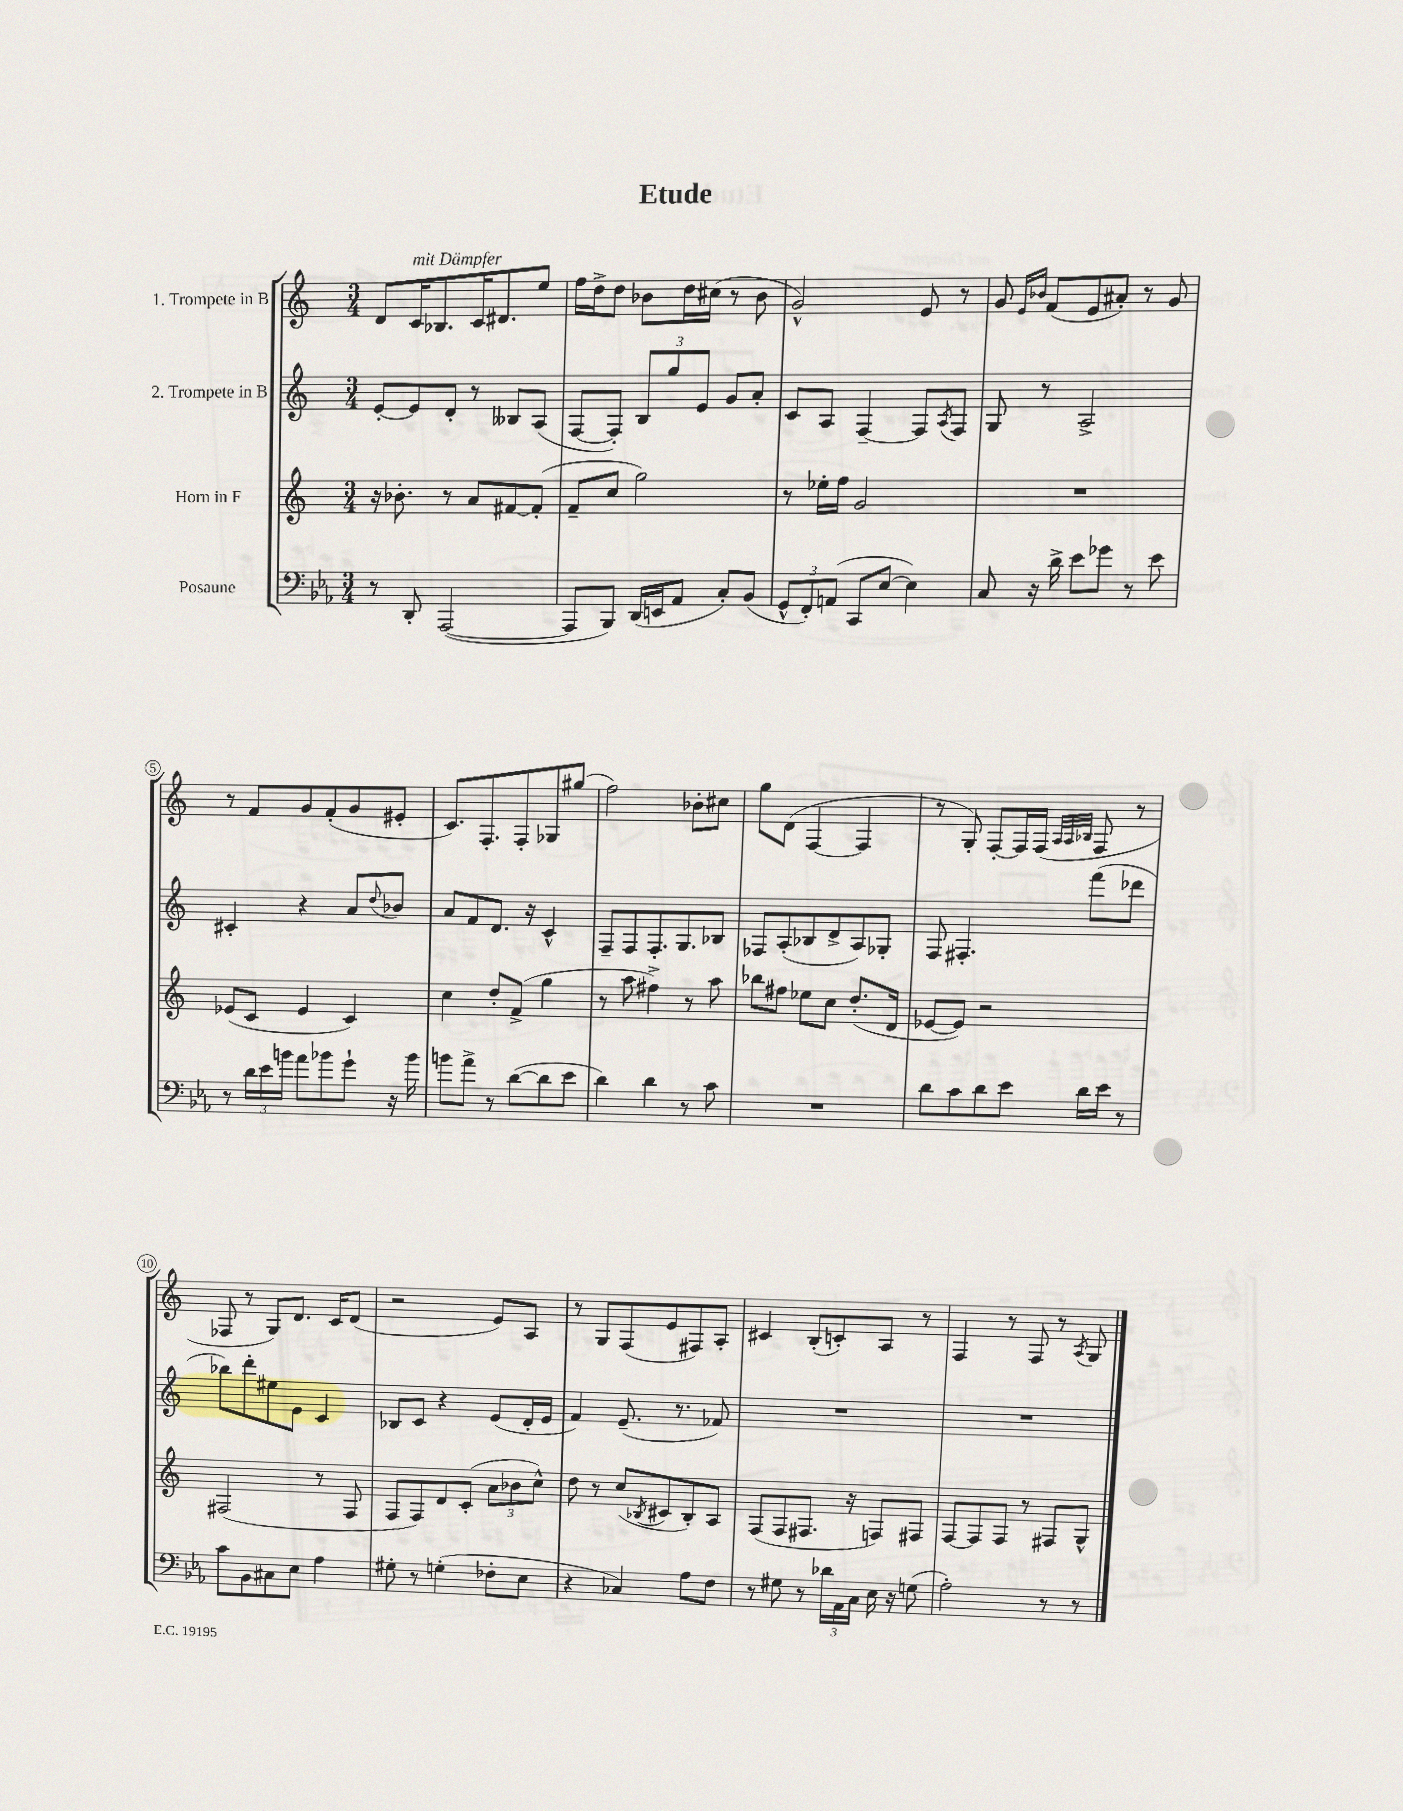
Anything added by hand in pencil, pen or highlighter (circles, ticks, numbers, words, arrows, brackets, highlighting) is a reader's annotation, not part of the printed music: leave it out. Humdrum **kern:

**kern	**kern	**kern	**kern
*part4	*part3	*part2	*part1
*staff4	*staff3	*staff2	*staff1
*I"Posaune	*I"Horn in F	*I"2. Trompete in B	*I"1. Trompete in B
*clefF4	*clefG2	*clefG2	*clefG2
*k[b-e-a-]	*k[]	*k[]	*k[]
*M3/4	*M3/4	*M3/4	*M3/4
=1	=1	=1	=1
8r	16r	[8e'/L	8d/L
.	8.b-X'\	.	.
!	!	!	!LO:TX:a:i:t=mit Dämpfer
8DD'/	.	8e/]	16c/K
.	.	.	8.B-X/
([2AAA-/	8r	8d'/J	.
.	8a/L	8r	16c/K
.	.	.	8.d#X/
.	[8f#X/	8B--X/L	.
.	(8f#'/J]	(8A/J	8ee/J
=2	=2	=2	=2
8AAA-/L]	8f~/L	[8F/L	16ff\LL
.	.	.	16dd^\J
8BBB-/J)	8cc/J	8F'/J])	8dd\J
(16DD/LL	2gg\)	12B/L	8b-X\L
16EEn/J	.	.	.
.	.	12gg/	.
8AA-/J	.	.	16dd\L
.	.	12e/J	.
.	.	.	(16cc#X\JJ
8C'/L)	.	8g/L	8r
(8BB-/J	.	8a'/J	8b-\
=3	=3	=3	=3
12GG^^/L	8r	8c/L	2g^^/)
12FF'/)	.	.	.
.	16ee-X'\LL	8A/J	.
(12AAn/J	.	.	.
.	16ff\JJ	.	.
8CC/L	2g/	[4F~/	.
[8E-/J	.	.	.
4E-\])	.	8F/L]	8e/
.	.	8qA/	.
.	.	8F/J	8r
=4	=4	=4	=4
8C/	2.r	8G/	8g/
.	.	.	16qqe/LL
.	.	.	16qqb-X/JJ
16r	.	8r	(8f/L
16d^\	.	.	.
8e-\L	.	2A^/	8e/
8g-X\J	.	.	8a#X'/J)
8r	.	.	8r
8e-\	.	.	8g/
!!LO:LB:g=z
=5	=5	=5	=5
8r	(8e-X/L	4c#X'/	8r
24d\LL	8c/J	.	8f/L
24e-\	.	.	.
24bn\JJ	.	.	.
8a-\L	4e-/	4r	8g/
8b-X\	.	.	(8f'/
8g`\J	4c/)	8a/L	8g/
.	.	8qqdd/	.
16r	.	8b-X/J	8e#X'/J
16b-\	.	.	.
=6	=6	=6	=6
8bn\L	4cc\	8a/L	8.c/L)
8a-^\J	.	8f/	.
.	.	.	8.F'/
8r	8dd'/L	8.d/J	.
([8d\L	(8f^/J	.	8F'/
.	.	16r	.
8d\]	4gg\	4c^^/	8G-X/
8e-\J	.	.	(8gg#X/J
=7	=7	=7	=7
4d\)	8r	8F~/L	2ff\)
.	8aa\	8F/	.
4d\	4ff#X^\)	8.F'/	.
.	.	8.G/	.
8r	8r	.	8b-X'\L
8c\	8aa\	8B-X/J	8cc#X\J
=8	=8	=8	=8
2.r	8bb-X\L	8F-X/L	8gg\L
.	8ff#X\J	(8A'/	(8d\J
.	8ee-X\L	8B-X/	[4F/
.	8cc\J	8d^/	.
.	(8.dd'/L	8A/)	4F/]
.	.	8G-X'/J	.
.	16d/Jk	.	.
=9	=9	=9	=9
8d\L	[8e-X/L	8F/	8r
8c\	8e-/J])	4.F#X'/	8G'/)
8d\	2r	.	[8F'/L
8e-\J	.	.	16F/L]
.	.	.	(16F/JJ
.	.	.	32qqA/LLL
.	.	.	32qqA/
.	.	.	32qqB-X/JJJ
16d\LL	.	(8fff\L	8F/
16e-\JJ	.	.	.
8r	.	8ddd-X\J	8r
!!LO:LB:g=z
=10	=10	=10	=10
8c\L	(2F#X/	8bb-X\L)	8F-X/
8BB-\	.	8ddd'\	8r
8C#X\	.	8ee#X\	8G/L)
8E-\J	.	8e\J	8.d/J
4A-\	8r	4c/	.
.	.	.	16c/KL
.	8F#/	.	(8d/J
=11	=11	=11	=11
8G#X'\	8F/L	8B-X/L	2r
8r	8F/)	8c/J	.
(4Gn'\	8d/	4r	.
.	(8c'/J	.	.
8F-X'\L	12a\L	(8e/L	8e/L)
.	12b-X\	.	.
8E-\J	.	16d'/L	8A/J
.	12cc^^\J)	.	.
.	.	16e/JJ	.
=12	=12	=12	=12
4r	8dd\	4f/)	8r
.	8r	.	8G/L
4C-X/)	(8cc/L	(8.e~/	(8F/
.	8qB-X/	.	.
.	8c#X/	.	8e/
.	.	8.r	.
8A-\L	8B-'/)	.	8F#X/)
8F\J	8A/J	8f-X/)	8A'/J
=13	=13	=13	=13
8r	(8F/L	2.r	4c#X/
8G#X\	8F/	.	.
8r	8.F#X/J	.	(8B'/L
24d-X\LL	.	.	8cn'/)
24AA-\	.	.	.
.	16r	.	.
24C\JJ	.	.	.
16E-\	8Fn/L)	.	8A/J
16r	.	.	.
(8Gn\	8F#X/J	.	8r
=14	=14	=14	=14
2A-'\)	[8F/L	2.r	4F/
.	8F/]	.	.
.	8F/J	.	8r
.	8r	.	8F/
8r	8F#X/L	.	8r
.	.	.	8qA/
8r	8G^^/J	.	8G/
==	==	==	==
*-	*-	*-	*-
